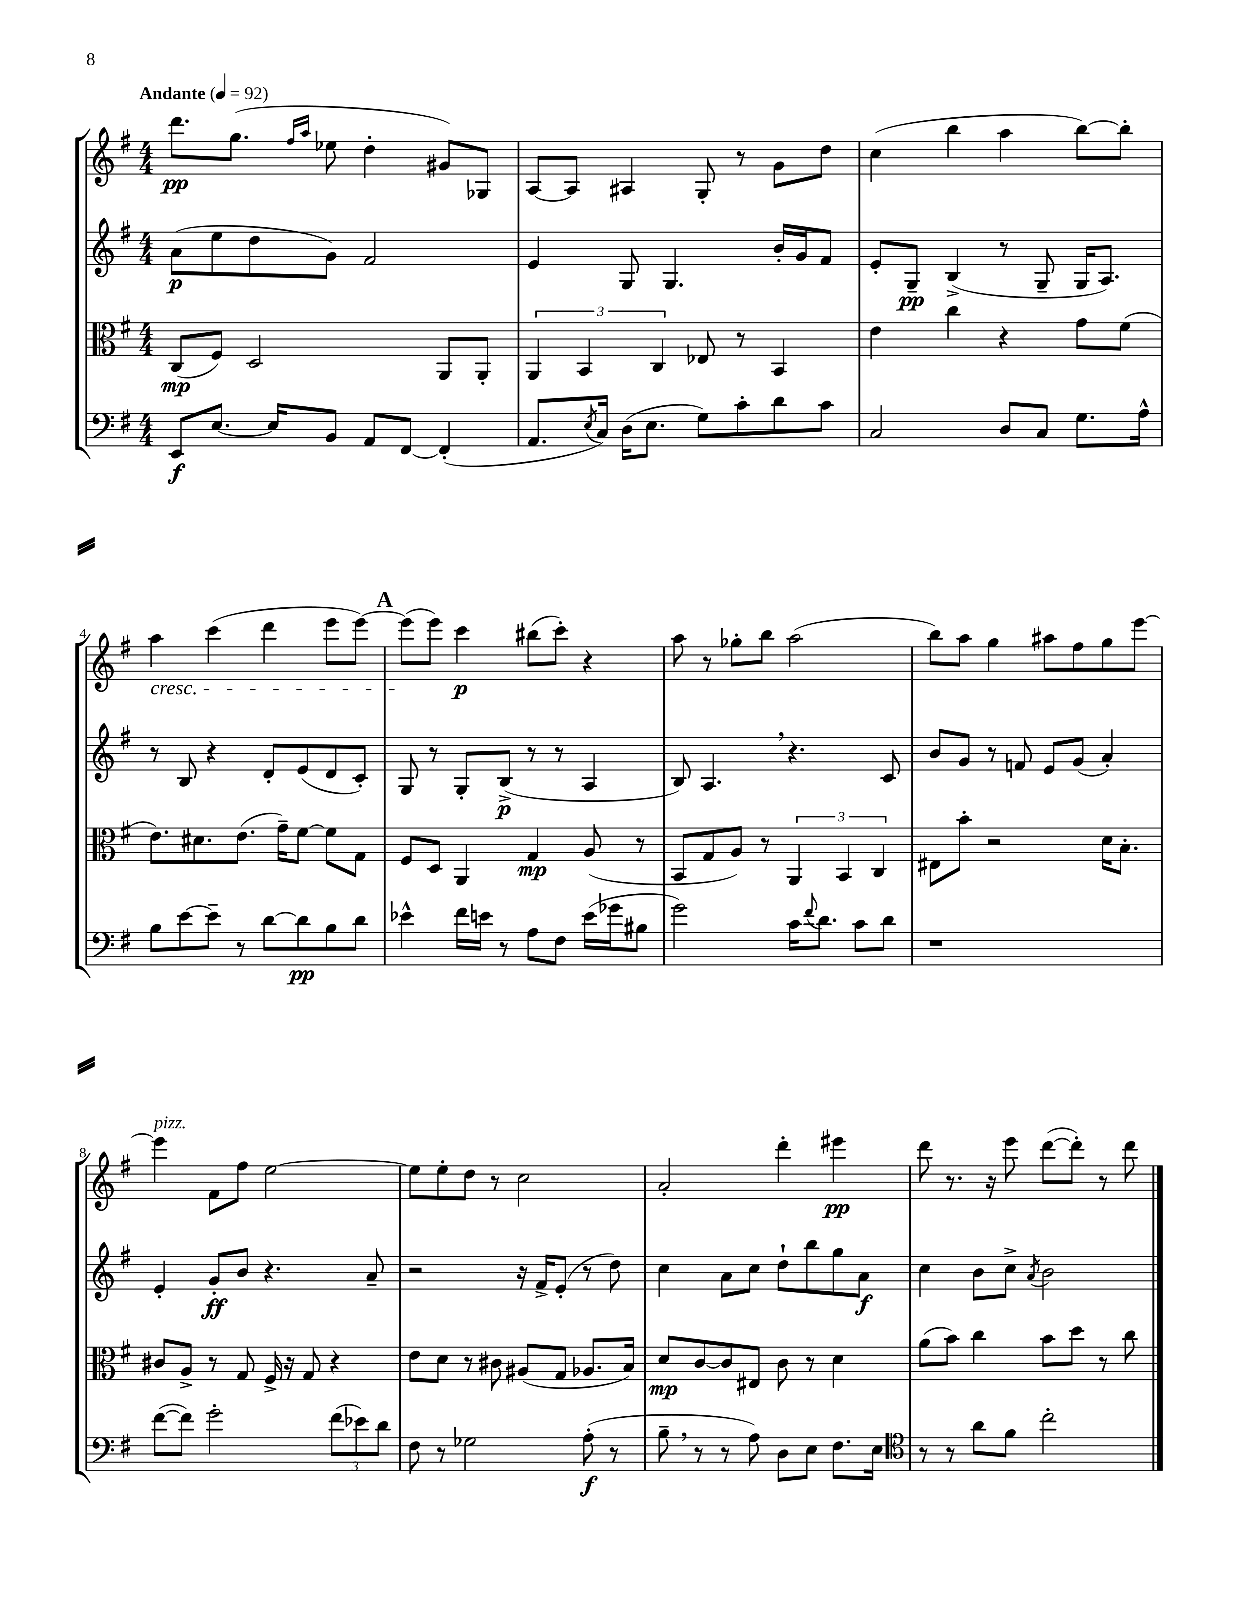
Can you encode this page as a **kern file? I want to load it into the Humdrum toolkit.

**kern	**dynam	**kern	**dynam	**kern	**dynam	**kern	**dynam
*part4	*part4	*part3	*part3	*part2	*part2	*part1	*part1
*staff4	*staff4	*staff3	*staff3	*staff2	*staff2	*staff1	*staff1
*clefF4	*	*clefC3	*	*clefG2	*	*clefG2	*
*k[f#]	*	*k[f#]	*	*k[f#]	*	*k[f#]	*
*M4/4	*	*M4/4	*	*M4/4	*	*M4/4	*
*MM92	*	*MM92	*	*MM92	*	*MM92	*
=1	=1	=1	=1	=1	=1	=1	=1
!	!	!	!	!	!	!LO:TX:a:B:t=Andante	!
8EE/L	f	(8C/L	mp	(8a\L	p	8.ddd\L	pp
[8.E/J	.	8F#/J)	.	8ee\	.	.	.
.	.	.	.	.	.	(8.gg\J	.
.	.	2D/	.	8dd\	.	.	.
16E/KL]	.	.	.	.	.	.	.
.	.	.	.	.	.	16qqff#/LL	.
.	.	.	.	.	.	16qqaa/JJ	.
8BB/J	.	.	.	8g\J)	.	8ee-X\	.
8AA/L	.	.	.	2f#/	.	4dd'\	.
[8FF#/J	.	.	.	.	.	.	.
(4FF#'/]	.	8AA/L	.	.	.	8g#X/L)	.
.	.	8AA'/J	.	.	.	8G-X/J	.
=2	=2	=2	=2	=2	=2	=2	=2
8.AA/L	.	6AA/	.	4e/	.	[8A/L	.
.	.	.	.	.	.	8A/J]	.
.	.	6BB/	.	.	.	.	.
8qE/	.	.	.	.	.	.	.
16C/Jk)	.	.	.	.	.	.	.
(16D\KL	.	.	.	8G/	.	4A#X/	.
8.E\J	.	.	.	.	.	.	.
.	.	6C/	.	.	.	.	.
.	.	.	.	4.G/	.	.	.
8G\L)	.	8E-X/	.	.	.	8G'/	.
8c'\	.	8r	.	.	.	8r	.
8d\	.	4BB/	.	16b'/LL	.	8g\L	.
.	.	.	.	16g/J	.	.	.
8c\J	.	.	.	8f#/J	.	8dd\J	.
=3	=3	=3	=3	=3	=3	=3	=3
2C/	.	4e\	.	8e'/L	.	(4cc\	.
.	.	.	.	8G~/J	pp	.	.
.	.	4cc\	.	(4B^/	.	4bb\	.
8D/L	.	4r	.	8r	.	4aa\	.
8C/J	.	.	.	8G~/	.	.	.
8.G\L	.	8g\L	.	16G/KL	.	[8bb\L)	.
.	.	.	.	8.A/J)	.	.	.
.	.	(8f#\J	.	.	.	8bb'\J]	.
16A^^\Jk	.	.	.	.	.	.	.
!!LO:LB:g=z
=4	=4	=4	=4	=4	=4	=4	=4
!	!	!	!	!	!	!LO:TX:b:i:t=cresc.	!
8B\L	.	8.e\L)	.	8r	.	4aa\	.
[8e\	.	.	.	8B/	.	.	.
.	.	8.d#X\	.	.	.	.	.
8e~\J]	.	.	.	4r	.	(4ccc\	.
8r	.	(8.e\J	.	.	.	.	.
[8d\L	.	.	.	8d'/L	.	4ddd\	.
.	.	16g~\KL)	.	.	.	.	.
8d\]	pp	[8f#\J	.	(8e/	.	.	.
8B\	.	8f#\L]	.	8d/	.	8eee\L	.
8d\J	.	8G\J	.	8c'/J)	.	[8eee\J)	.
!!LO:REH:place=s1:t=A
=5	=5	=5	=5	=5	=5	=5	=5
4e-X^^\	.	8F#/L	.	8G/	.	(8eee\L]	.
.	.	8D/J	.	8r	.	8eee\J)	.
16f#\LL	.	4AA/	.	8G'/L	.	4ccc\	p
16en\JJ	.	.	.	.	.	.	.
8r	.	.	.	(8B^/J	p	.	.
8A\L	.	4G/	mp	8r	.	(8bb#X\L	.
8F#\J	.	.	.	8r	.	8ccc'\J)	.
(16e\LL	.	(8A/	.	4A/	.	4r	.
16g-X\J	.	.	.	.	.	.	.
8B#X\J	.	8r	.	.	.	.	.
=6	=6	=6	=6	=6	=6	=6	=6
2g\)	.	8BB/L	.	8B/)	.	8aa\	.
.	.	8G/	.	4.A,/	.	8r	.
.	.	8A/J)	.	.	.	8gg-X'\L	.
.	.	8r	.	.	.	8bb\J	.
16c\KL	.	6AA/	.	4.r	.	(2aa\	.
8qqf#/	.	.	.	.	.	.	.
8.d\J	.	.	.	.	.	.	.
.	.	6BB/	.	.	.	.	.
8c\L	.	.	.	.	.	.	.
.	.	6C/	.	.	.	.	.
8d\J	.	.	.	8c/	.	.	.
=7	=7	=7	=7	=7	=7	=7	=7
1r	.	8E#X\L	.	8b/L	.	8bb\L)	.
.	.	8b'\J	.	8g/J	.	8aa\J	.
.	.	2r	.	8r	.	4gg\	.
.	.	.	.	8fn/	.	.	.
.	.	.	.	8e/L	.	8aa#X\L	.
.	.	.	.	(8g/J	.	8ff#\	.
.	.	16d\KL	.	4a'/)	.	8gg\	.
.	.	8.B'\J	.	.	.	.	.
.	.	.	.	.	.	[8eee\J	.
!!LO:LB:g=z
=8	=8	=8	=8	=8	=8	=8	=8
!	!	!	!	!	!	!LO:TX:a:i:t=pizz.	!
([8f#\L	.	8c#X/L	.	4e'/	.	4eee\]	.
8f#\J])	.	8A^/J	.	.	.	.	.
2g'\	.	8r	.	8g'/L	ff	8f#\L	.
.	.	8G/	.	8b/J	.	8ff#\J	.
.	.	16F#^/	.	4.r	.	[2ee\	.
.	.	16r	.	.	.	.	.
.	.	8G/	.	.	.	.	.
(12f#\L	.	4r	.	.	.	.	.
12e-X\)	.	.	.	.	.	.	.
.	.	.	.	8a~/	.	.	.
12d\J	.	.	.	.	.	.	.
=9	=9	=9	=9	=9	=9	=9	=9
8F#\	.	8e\L	.	2r	.	8ee\L]	.
8r	.	8d\J	.	.	.	8ee'\	.
2G-X\	.	8r	.	.	.	8dd\J	.
.	.	8c#X\	.	.	.	8r	.
.	.	(8A#X/L	.	16r	.	2cc\	.
.	.	.	.	16f#^/KL	.	.	.
.	.	8G/J	.	(8e'/J	.	.	.
(8A'\	f	8.A-X/L	.	8r	.	.	.
8r	.	.	.	8dd\)	.	.	.
.	.	16B/Jk)	.	.	.	.	.
=10	=10	=10	=10	=10	=10	=10	=10
8B~,\	.	8d/L	mp	4cc\	.	2a'/	.
8r	.	[8c/	.	.	.	.	.
8r	.	8c/]	.	8a\L	.	.	.
8A\)	.	8E#X/J	.	8cc\J	.	.	.
8D\L	.	8c\	.	8dd`\L	.	4ddd'\	.
8E\J	.	8r	.	8bb\	.	.	.
8.F#\L	.	4d\	.	8gg\	.	4eee#X\	pp
.	.	.	.	8a\J	f	.	.
16E\Jk	.	.	.	.	.	.	.
=11	=11	=11	=11	=11	=11	=11	=11
*clefC4	*	*	*	*	*	*	*
8r	.	(8a\L	.	4cc\	.	8ddd\	.
8r	.	8b\J)	.	.	.	8.r	.
8a\L	.	4cc\	.	8b\L	.	.	.
.	.	.	.	.	.	16r	.
8f#\J	.	.	.	8cc^\J	.	8eee\	.
.	.	.	.	8qa/	.	.	.
2cc'\	.	8b\L	.	2b\	.	([8ddd\L	.
.	.	8dd\J	.	.	.	8ddd'\J])	.
.	.	8r	.	.	.	8r	.
.	.	8cc\	.	.	.	8ddd\	.
==	==	==	==	==	==	==	==
*-	*-	*-	*-	*-	*-	*-	*-
